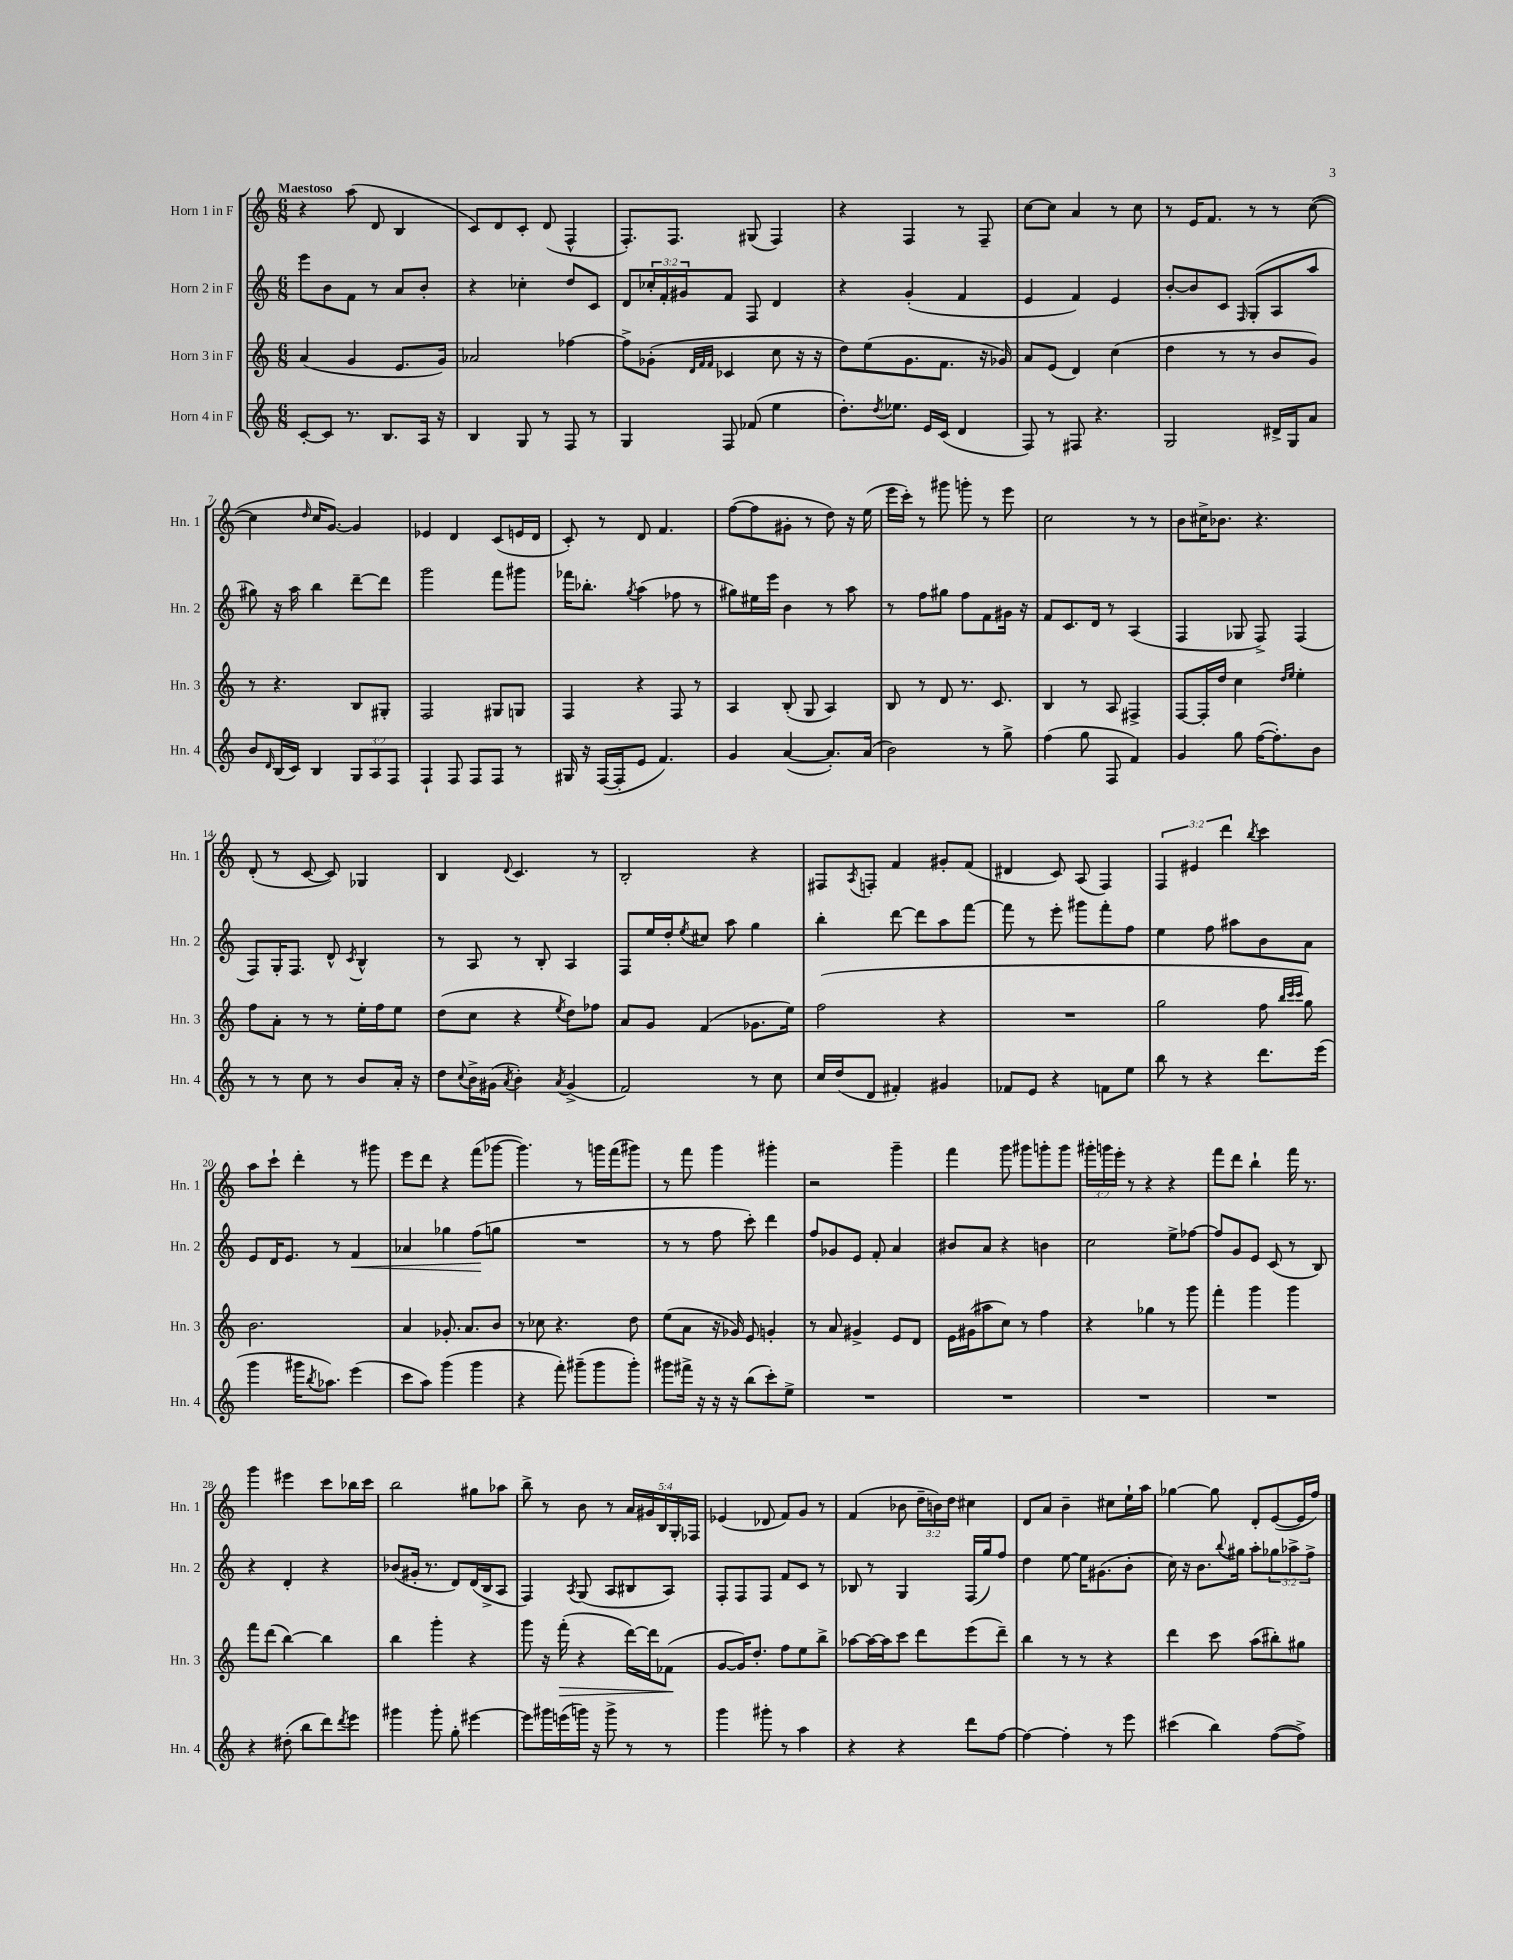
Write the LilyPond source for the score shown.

<<
\new StaffGroup <<
\new Staff = "s0" \with { instrumentName = "Horn 1 in F" shortInstrumentName = "Hn. 1" } {
    \clef treble \key c \major \numericTimeSignature \time 6/8 \override Staff.TupletNumber.text = #tuplet-number::calc-fraction-text \tempo "Maestoso"
    r4 a''8( d'8 b4 |
    c'8) d'8 c'8-. d'8( f4-^ |
    f8.-.) f8. gis8( f4) |
    r4 f4 r8 f8-- |
    c''8~ c''8 a'4 r8 c''8 |
    r8 e'16 f'8. r8 r8 c''8~( |
    c''4 \grace { d''16 } c''16 g'8.~) g'4 |
    ees'4 d'4 c'8( e'16 d'16 |
    c'8-.) r8 d'8 f'4. |
    f''8~( f''8 gis'8-. r8 d''8) r16 e''16( |
    e'''16 c'''16-.) r8 gis'''8 g'''8-. r8 e'''8 |
    c''2 r8 r8 |
    b'8 cis''16-> bes'8. r4. |
    d'8-.( r8 c'8~ c'8) ges4 |
    b4 \appoggiatura { d'8 } c'4. r8 |
    b2-. r4 |
    fis8 \acciaccatura { a8 } f8-. f'4 gis'8-. f'8( |
    dis'4 c'8) a8( f4) |
    \tuplet 3/2 { f4 eis'4 d'''4 } \acciaccatura { b''8 } c'''4 |
    a''8 c'''8-! d'''4-. r8 gis'''8 |
    e'''8 d'''8 r4 f'''8( ges'''8~ |
    ges'''4.) r8 g'''16 f'''16( gis'''8) |
    r8 f'''8 g'''4 gis'''4-. |
    r2 g'''4-- |
    f'''4 g'''8 gis'''8 g'''8-. g'''8 |
    \tuplet 3/2 { gis'''16-. g'''16 e'''16-. } r8 r4 r4 |
    f'''8 d'''8 b''4-! f'''16 r8. |
    g'''4 eis'''4 c'''8 bes''16 c'''16 |
    b''2 gis''8 aes''8 |
    b''8-> r8 b'8 r8 \tuplet 5/4 { a'16 gis'16 b16 g16-. fes16 } |
    ees'4( des'8 f'8) g'8 r8 |
    f'4( bes'8 \tuplet 3/2 { d''16-- b'16) d''16 } cis''4 |
    d'8 a'8 b'4-- cis''8 e''16-! a''16 |
    ges''4~ ges''8 d'8-. e'8~( e'16 f''16) \bar "|." |
}
\new Staff = "s1" \with { instrumentName = "Horn 2 in F" shortInstrumentName = "Hn. 2" } {
    \clef treble \key c \major \numericTimeSignature \time 6/8 \override Staff.TupletNumber.text = #tuplet-number::calc-fraction-text
    e'''8 b'8 f'8 r8 a'8 b'8-. |
    r4 ces''4-. d''8 c'8 |
    d'8 \tuplet 3/2 { ces''16-. f'16-. gis'16 } f'8 f8 d'4 |
    r4 g'4-.( f'4 |
    e'4 f'4) e'4 |
    b'8~-. b'8 c'8 \grace { f16 } g8-.( a8 a''8 |
    gis''8) r16 a''16 b''4 d'''8~-- d'''8 |
    g'''2 f'''8 gis'''8 |
    fes'''16 bes''8.-. \acciaccatura { g''8 } a''4( fes''8 r8 |
    gis''8) eis''16 e'''16 b'4 r8 a''8 |
    r8 f''8 gis''8 f''8 f'8 gis'16 r16 |
    f'8 c'8. d'16 r8 a4( |
    f4 ges8 f8->) f4( |
    f8) g16-. f8. d'8-^ \acciaccatura { c'8 } b4-^ |
    r8 a8 r8 b8-. a4 |
    f8 e''16 d''16-. \acciaccatura { e''8 } cis''8 a''8 g''4 |
    b''4-. d'''8~ d'''8 a''8 f'''8~ |
    f'''8 r8 e'''8-. gis'''8 f'''8-. f''8 |
    e''4 f''8 ais''8 b'8 a'8 |
    e'8 d'16 e'8. r8 f'4\< |
    aes'4 ges''4 f''8\!( g''8 |
    R2. |
    r8 r8 f''8 c'''8-.) d'''4 |
    f''8 ges'8 e'8 f'8-. a'4 |
    bis'8 a'8 r4 b'4 |
    c''2 e''8-> fes''8~ |
    fes''8 g'8 e'8 c'8( r8 b8) |
    r4 d'4-. r4 |
    bes'8( gis'16-. r8. d'8) d'16( b16-> a8 |
    f4) \acciaccatura { a8 } g8( a8 bis8 a8) |
    f8-. f8 f8 f'8 c'8 r8 |
    bes8 r8 g4 f16( g''16) f''8 |
    d''4 e''8~ e''16 gis'8.( b'8-. |
    c''16) r16 b'8. \appoggiatura { b''8 } gis''16 a''8-. \tuplet 3/2 { ges''8 aes''8-> f''8-> } \bar "|." |
}
\new Staff = "s2" \with { instrumentName = "Horn 3 in F" shortInstrumentName = "Hn. 3" } {
    \clef treble \key c \major \numericTimeSignature \time 6/8
    a'4( g'4 e'8. g'16) |
    aes'2 fes''4~ |
    fes''8-> ges'8-.( \grace { d'32 f'32 f'32 } ces'4 c''8 r16 r16 |
    d''8) e''8( g'8. f'8. r16 ges'16) |
    a'8 e'8( d'4) c''4( |
    d''4 r8 r8 b'8 g'8) |
    r8 r4. b8 gis8-. |
    f2 gis8 g8 |
    f4 r4 f8 r8 |
    a4 b8-.( g8 a4) |
    b8 r8 d'8 r8. c'8. |
    b4 r8 a8 fis4-> |
    f8~ f16-. d''16 c''4 \grace { d''16 e''16 } e''4-. |
    f''8 a'8-. r8 r8 e''16-. f''16 e''8 |
    d''8( c''8 r4 \acciaccatura { e''8 } d''8) fes''8 |
    a'8 g'8 f'4( ges'8. e''16) |
    f''2( r4 |
    R2. |
    g''2 f''8 \grace { b''32 c'''32 c'''32 } g''8) |
    b'2. |
    a'4 ges'8.-. a'8. b'8 |
    r8 ces''8 r4. d''8 |
    e''8( a'8 r16 ges'16) e'8 g'4-. |
    r8 a'8 gis'4-> e'8 d'8 |
    e'16 gis'16( ais''8 c''8) r8 f''4 |
    r4 ges''4 r8 g'''8 |
    f'''4-. g'''4 g'''4 |
    f'''8 d'''8( b''4~) b''4 |
    b''4 g'''4-. r4 |
    g'''8 r16 f'''16-.\>( r4 d'''16~) d'''16 fes'8\!( |
    g'8~ g'16) d''8.-. f''8 e''8 b''8-> |
    aes''8~ aes''16~ aes''16 c'''8 d'''8 e'''8( d'''8--) |
    b''4 r8 r8 r4 |
    d'''4 c'''8 a''8( bis''8-.) gis''8 \bar "|." |
}
\new Staff = "s3" \with { instrumentName = "Horn 4 in F" shortInstrumentName = "Hn. 4" } {
    \clef treble \key c \major \numericTimeSignature \time 6/8 \override Staff.TupletNumber.text = #tuplet-number::calc-fraction-text
    c'8~-. c'8 r8. b8. a16 r16 |
    b4 g8 r8 f8 r8 |
    g4 f8 fes'8( e''4 |
    d''8.-.) \acciaccatura { d''8 } ees''8. e'16 c'16( d'4 |
    f8) r8 fis8 r4. |
    g2 dis'16-> g16 a'8 |
    b'8 \grace { d'16 } b16( c'16) b4 \tuplet 3/2 { g8 a8 f8 } |
    f4-! f8 f8 f8 r8 |
    gis16 r16 f16~( f16-. e'8 f'4.) |
    g'4 a'4~( a'8.-.) a'16( |
    b'2) r8 g''8-> |
    f''4( g''8 f8 f'4) |
    g'4 g''8 f''16~( f''8.-.) b'8 |
    r8 r8 c''8 r8 b'8 a'16-. r16 |
    d''8 \appoggiatura { c''8 } b'16-> gis'16( \acciaccatura { a'8 } b'4-.) \acciaccatura { a'8 } gis'4->( |
    f'2) r8 c''8 |
    c''16 d''16( d'8 fis'4-.) gis'4 |
    fes'8 e'8 r4 f'8 e''8 |
    b''8 r8 r4 d'''8. e'''16( |
    g'''4 gis'''16 \acciaccatura { b''8 } aes''8.) e'''4( |
    c'''8 a''8) g'''4( g'''4 |
    r4 f'''8-.) gis'''8--( gis'''8 gis'''8-.) |
    gis'''8 fis'''16-> r16 r16 r16 b''8( c'''8-.) e''8-> |
    R2. |
    R2. |
    R2. |
    R2. |
    r4 dis''8-.( b''8 d'''8) \acciaccatura { d'''8 } e'''8 |
    gis'''4 gis'''8-. g''8-. eis'''4~ |
    eis'''8 gis'''16 e'''16( g'''16) r16 g'''8-> r8 r8 |
    g'''4 gis'''8-. r8 a''4 |
    r4 r4 d'''8 f''8~ |
    f''4~ f''4-. r8 e'''8 |
    cis'''4( b''4) f''8~( f''8->) \bar "|." |
}
>>
>>
